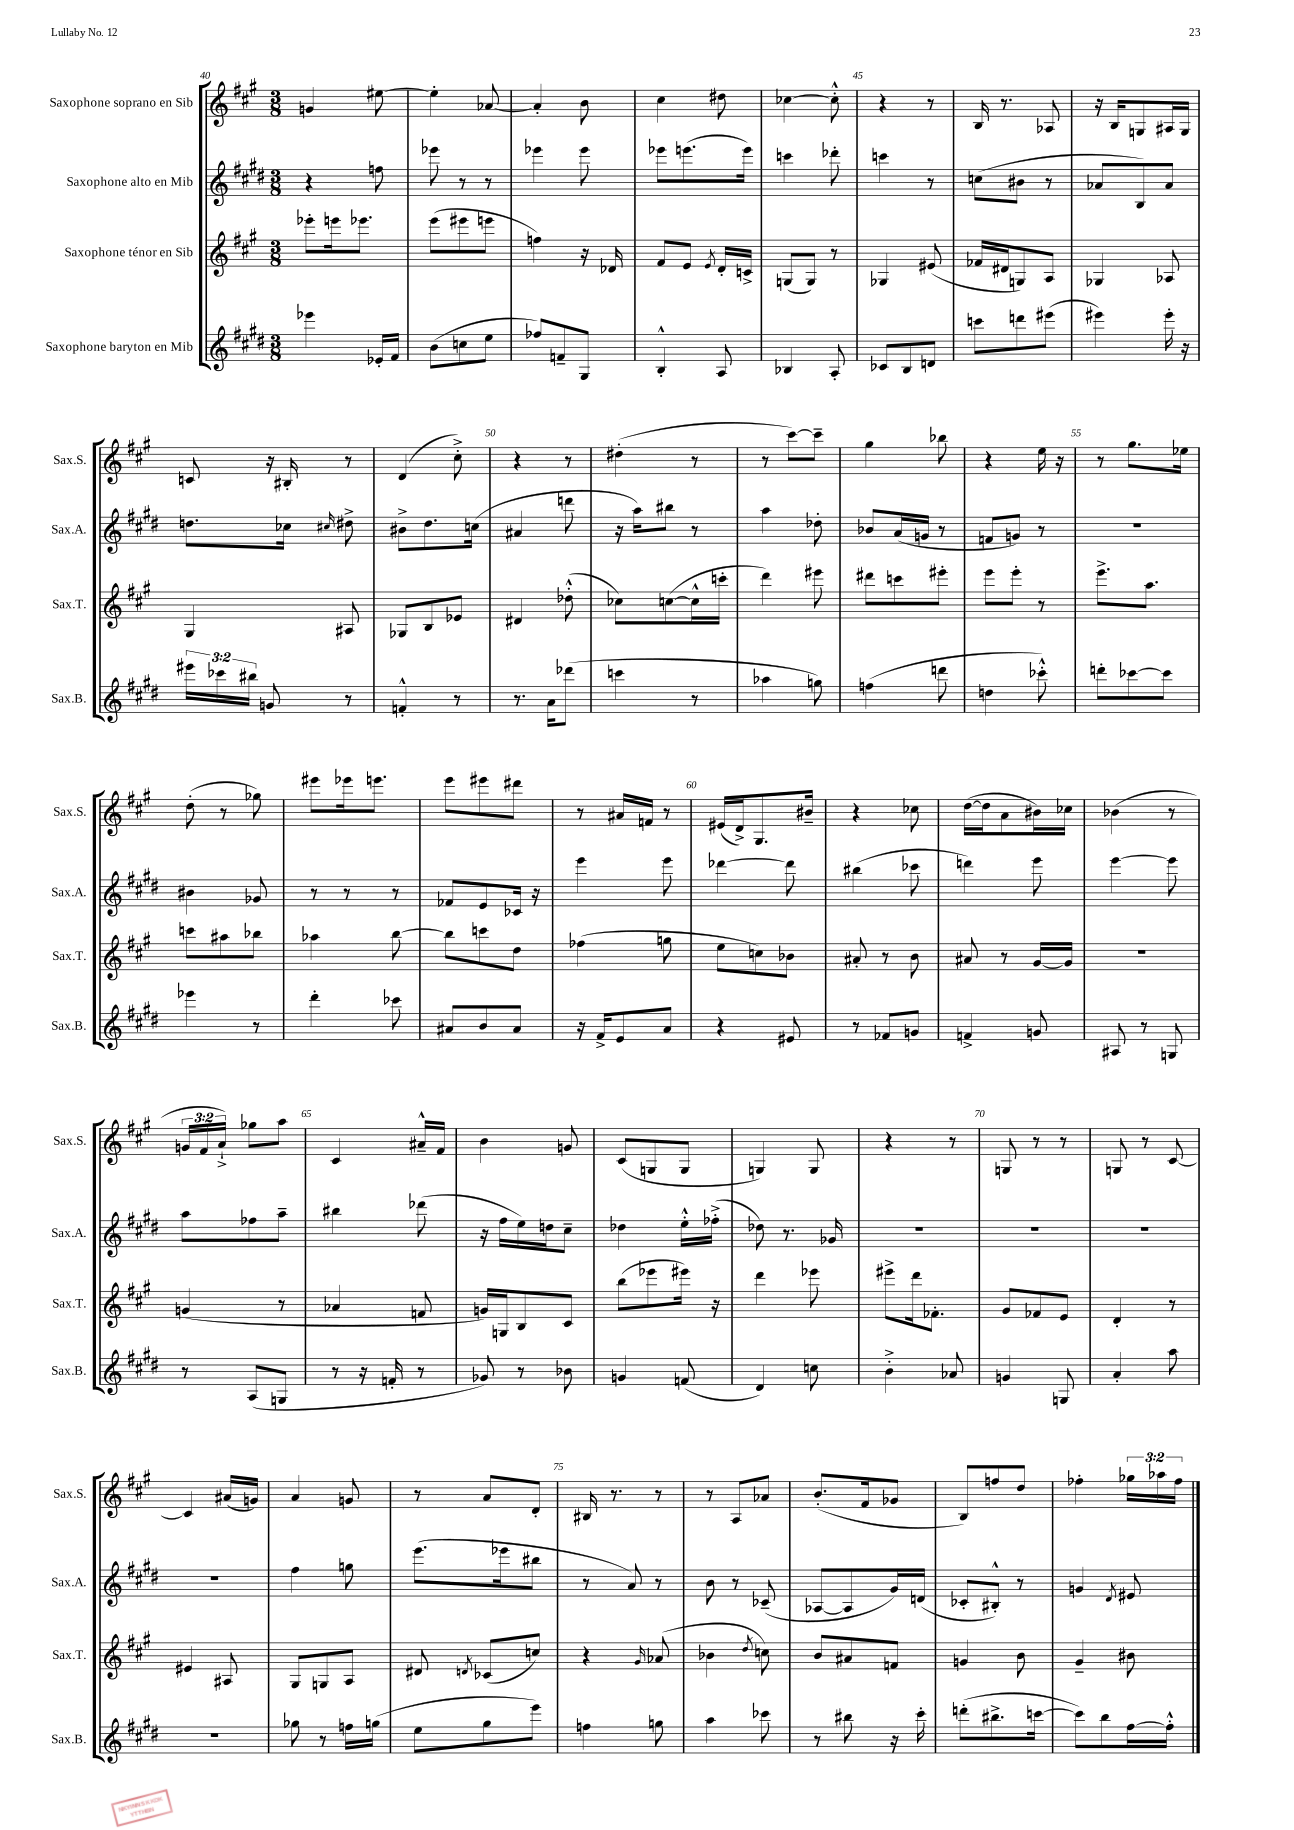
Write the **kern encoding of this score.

**kern	**kern	**kern	**kern
*part4	*part3	*part2	*part1
*staff4	*staff3	*staff2	*staff1
*I"Saxophone baryton en Mib	*I"Saxophone ténor en Sib	*I"Saxophone alto en Mib	*I"Saxophone soprano en Sib
*I'Sax.B.	*I'Sax.T.	*I'Sax.A.	*I'Sax.S.
*clefG2	*clefG2	*clefG2	*clefG2
*k[f#c#g#d#]	*k[f#c#g#]	*k[f#c#g#d#]	*k[f#c#g#]
*M3/8	*M3/8	*M3/8	*M3/8
=40	=40	=40	=40
4eee-X\	8eee-X'\L	4r	4gn/
.	16eeen\k	.	.
.	8.eee-X\J	.	.
16e-X'/LL	.	8ffn\	[8ee#X\
16f#/JJ	.	.	.
=41	=41	=41	=41
(8b\L	(8eee\L	8eee-X\	4ee#'\]
8ccn\	8eee#X\	8r	.
8ee\J	8eeen\J	8r	[8a-X/
=42	=42	=42	=42
8ff-X/L)	4ffn\)	4eee-X\	4a-'/]
8fn~/	.	.	.
8G#/J	16r	8eee-\	8b\
.	16d-X/	.	.
=43	=43	=43	=43
4B'^^/	8f#/L	8eee-X\L	4cc#\
.	8e/J	(8.eeen\	.
.	8qe/	.	.
8A/	16d'/LL	.	8dd#X\
.	16cn^/JJ	16eee\Jk)	.
=44	=44	=44	=44
4B-X/	(8Gn/L	4cccn\	[4cc-X\
.	8G/J)	.	.
8A'/	8r	8ddd-X'\	8cc-'^^\]
=45	=45	=45	=45
8c-X/L	4G-X/	4cccn\	4r
8B/	.	.	.
8dn/J	(8e#X/	8r	8r
=46	=46	=46	=46
8cccn\L	16f-X/LL	(8ccn\L	16B/
.	16d#X/J	.	8.r
8dddn\	8Gn/)	8b#X\J	.
(8eee#X\J	8A/J	8r	8A-X/
=47	=47	=47	=47
4eee#X\)	4G-X/	8a-X/L	16r
.	.	.	16B/KL
.	.	8B/)	8Gn/
16eee#'\	8A-X/	8a-/J	16A#X/L
16r	.	.	16G/JJ
!!LO:LB:g=z
=48	=48	=48	=48
24eee#X\LL	4G#/	8.ddn\L	8cn/
24ccc-X\	.	.	.
24bb#X\JJ	.	.	.
8gn/	.	.	16r
.	.	16cc-X\Jk	16B#X'/
.	.	16qqcc#X/	.
8r	8A#X/	8dd#X^\	8r
=49	=49	=49	=49
4fn'^^/	8G-X/L	8b#X^\L	(4d/
.	8B/	8.dd#\	.
8r	8e-X/J	.	8cc#'^\)
.	.	(16ccn\Jk	.
=50	=50	=50	=50
8.r	4d#X/	4a#X/	4r
16a\KL	.	.	.
(8ddd-X\J	(8dd-X'^^\	8dddn\	8r
=51	=51	=51	=51
4cccn\	8cc-X\L)	16r	(4dd#X'\
.	.	16aa\KL)	.
.	([8ccn\	8bb#X\J	.
8r	16cc^^\L]	8r	8r
.	16cccn'\JJ	.	.
=52	=52	=52	=52
4aa-X\	4ddd\)	4aa\	8r
.	.	.	[8ccc#\L)
8ggn\)	8eee#X\	8dd-X'\	8ccc#~\J]
=53	=53	=53	=53
(4ffn\	8ddd#X\L	8b-X/L	4gg#\
.	8cccn\	(16a/L	.
.	.	16gn/JJ	.
8dddn\	8eee#X'\J	8r	8bb-X\
=54	=54	=54	=54
4ddn\	8eee\L	8fn/L	4r
.	8eee'\J	8gn/J)	.
8ccc-X'^^\)	8r	8r	16ee\
.	.	.	16r
=55	=55	=55	=55
8dddn'\L	8.eee^\L	4.r	8r
[8ccc-X\	.	.	8.gg#\L
.	8.aa\J	.	.
8ccc-\J]	.	.	.
.	.	.	16ee-X\Jk
!!LO:LB:g=z
=56	=56	=56	=56
4eee-X\	8cccn\L	4b#X\	(8dd'\
.	8aa#X\	.	8r
8r	8bb-X\J	8g-X/	8gg-X\)
=57	=57	=57	=57
4ddd#'\	4aa-X\	8r	8eee#X\L
.	.	8r	16eee-X\k
.	.	.	8.eeen\J
8ccc-X\	[8bb\	8r	.
=58	=58	=58	=58
8a#X/L	8bb\L]	8f-X/L	8eee\L
8b/	8cccn\	8e/	8eee#X\
8a#/J	8dd\J	16c-X/Jk	8ddd#X\J
.	.	16r	.
=59	=59	=59	=59
16r	(4ff-X\	4eee\	8r
16f#^/KL	.	.	.
8e/	.	.	16a#X/LL
.	.	.	16fn/JJ
8a/J	8ggn\	8eee\	8r
=60	=60	=60	=60
4r	8ee\L	[4ddd-X\	(16e#X/LL
.	.	.	16d^/J)
.	8ccn\)	.	8.G#/
8e#X/	8b-X\J	8ddd-\]	.
.	.	.	16b#X~/Jk
=61	=61	=61	=61
8r	8a#X'/	(4bb#X\	4r
8f-X/L	8r	.	.
8gn/J	8b\	8ccc-X\	8cc-X\
=62	=62	=62	=62
4fn^/	8a#X/	4dddn\)	([16dd\LL
.	.	.	16dd\J]
.	8r	.	8a\
8gn/	[16g#/LL	8eee\	16b#X\L)
.	16g#/JJ]	.	16cc-X\JJ
=63	=63	=63	=63
8A#X/	4.r	[4eee\	(4b-X\
8r	.	.	.
8Gn/	.	8eee\]	8r
!!LO:LB:g=z
=64	=64	=64	=64
8r	(4gn/	8aa\L	24gn/LL
.	.	.	24f#/
.	.	.	24a`^/JJ)
(8A/L	.	8ff-X\	8gg-X\L
8Gn/J	8r	8aa~\J	8aa\J
=65	=65	=65	=65
8r	4a-X/	4bb#X\	4c#/
16r	.	.	.
16fn'/	.	.	.
8r	8fn/	(8ddd-X\	16a#X~^^/LL
.	.	.	16f#/JJ
=66	=66	=66	=66
8g-X/)	16gn/LL)	16r	4b\
.	16Gn/J	16ff#\LL	.
8r	8B/	16ee\)	.
.	.	16ddn\J	.
8b-X\	8c#/J	8cc#~\J	8gn/
=67	=67	=67	=67
4gn/	(8bb\L	4dd-X\	(8c#/L
.	8eee-X\	.	8Gn/
(8fn/	16eee#X\Jk)	16ee'^^\LL	8G/J
.	16r	(16ff-X'^\JJ	.
=68	=68	=68	=68
4d#/)	4ddd\	8dd-X\)	4Gn/)
.	.	8.r	.
8ccn\	8eee-X\	.	8G/
.	.	16g-X/	.
=69	=69	=69	=69
4b'^\	8eee#X^\L	4.r	4r
.	16ddd\k	.	.
.	8.f-X'\J	.	.
8a-X/	.	.	8r
=70	=70	=70	=70
4gn/	8g#/L	4.r	8Gn/
.	8f-X/	.	8r
8Gn/	8e/J	.	8r
=71	=71	=71	=71
4a'/	4d'/	4.r	8Gn/
.	.	.	8r
8aa\	8r	.	[8c#/
!!LO:LB:g=z
=72	=72	=72	=72
4.r	4e#X/	4.r	4c#/]
.	8A#X/	.	(16a#X/LL
.	.	.	16gn/JJ)
=73	=73	=73	=73
8gg-X\	8G#/L	4ff#\	4a/
8r	8Gn/	.	.
16ffn\LL	8A/J	8ggn\	8gn/
(16ggn\JJ	.	.	.
=74	=74	=74	=74
8ee\L	8d#X/	(8.eee\L	8r
.	8qdn/	.	.
8gg#\	(8c-X/L	.	8a/L
.	.	16eee-X\k	.
8eee\J)	8ccn/J)	8bb#X\J	8d'/J
=75	=75	=75	=75
4ffn\	4r	8r	16B#X/
.	.	.	8.r
.	.	8a/)	.
.	16qqg#/	.	.
8ggn\	(8a-X/	8r	8r
=76	=76	=76	=76
4aa\	4b-X\	8b\	8r
.	.	8r	8A/L
.	8qdd/	.	.
8ccc-X\	8ccn\)	(8c-X~/	8a-X/J
=77	=77	=77	=77
8r	8b/L	[8A-X/L	(8.b'/L
8bb#X\	8a#X/	8A-/]	.
.	.	.	16f#/k
16r	8fn/J	16g#/L)	8g-X/J
16ccc#'\	.	(16dn/JJ	.
=78	=78	=78	=78
(8dddn'\L	4gn/	8c-X'/L	8B/L)
8.bb#X^\	.	8B#X'^^/J)	8ffn/
.	8b\	8r	8dd/J
[16cccn\Jk	.	.	.
=79	=79	=79	=79
8ccc\L])	4g#~/	4gn/	4ff-X'\
8bb\	.	.	.
.	.	8qd#/	.
[16ff#\L	8b#X\	8e#X/	24gg-X\LL
.	.	.	24aa-X\
16ff#'^^\JJ]	.	.	.
.	.	.	24ff-\JJ
==	==	==	==
*-	*-	*-	*-
